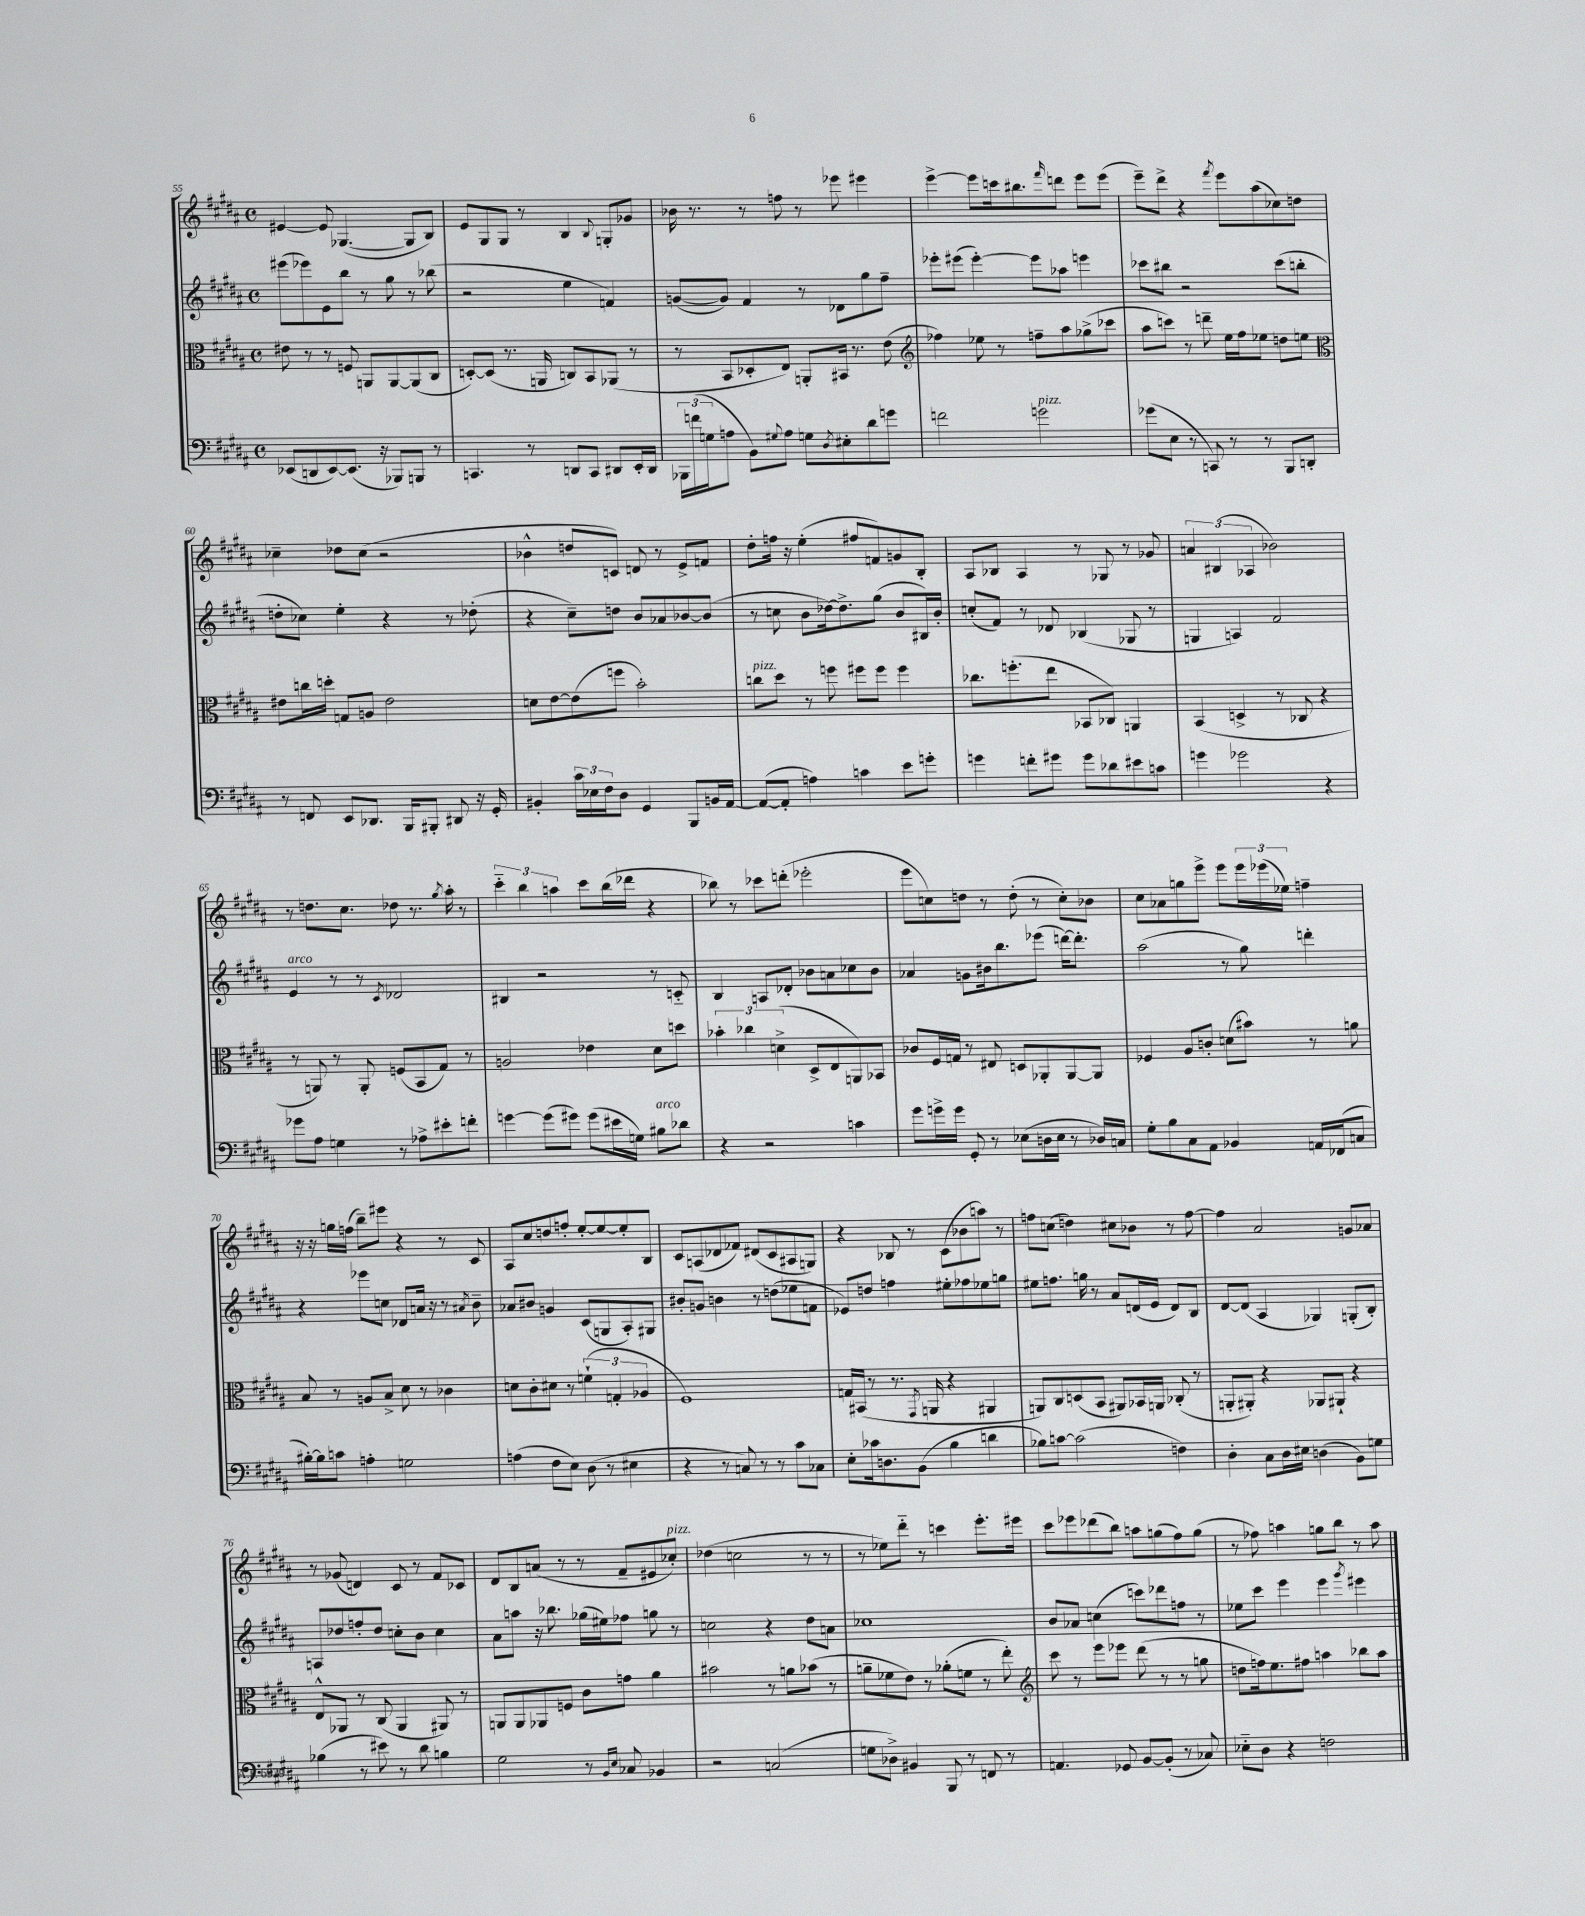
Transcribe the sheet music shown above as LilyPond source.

<<
\new StaffGroup <<
\new Staff = "s0" {
    \clef treble \key b \major \defaultTimeSignature \time 4/4
    eis'4~ eis'8 ges4.~( ges8 b8) |
    e'8 gis8 gis8 r8 b4 \appoggiatura { b8 } g8-. ges'8 |
    bes'16 r8. r8 f''8 r8 ees'''8 eis'''4 |
    e'''4~-> e'''8 c'''16 bis''8. \grace { fis'''16 } d'''8 e'''8 e'''8( |
    e'''8--) dis'''8-> r4 \acciaccatura { fis'''8 } e'''8 ais''8( ces''8) d''8 |
    ces''4-- des''8 ces''8( r2 |
    bes'4-^ d''8 c'8) d'8 r8 e'8-> f'8 |
    dis''8-. f''16 r16 e''4-.( fis''8 f'8) g'8 b8-. |
    ais8 bes8 ais4 r8 ges8 r8 ges'8 |
    \tuplet 3/2 { a'4 bis4( aes4 } bes'2) |
    r8 d''8. cis''8. des''8 r8. \acciaccatura { gis''8 } ais''16-. r8 |
    \tuplet 3/2 { cis'''4-_ b''4 a''4 } cis'''8 b''16( des'''16 r4 |
    bes''8) r8 ces'''8 d'''8-.( ees'''2-. |
    e'''8 c''8) d''8 r8 d''8-.( r8 c''8-.) bes'8 |
    cis''8 aes'8 g''8 e'''8-> e'''8 \tuplet 3/2 { e'''16 ees'''16( ees''16) } f''4-- |
    r16 r16 g''16 f''16( b''8--) eis'''8 r4 r8 cis'8 |
    ais8 cis''8 d''8 f''8-. e''8~-. e''8~ e''8-. b8 |
    cis'8 a8( des'8 fes'8) dis'8( cis'8 ais8 g8) |
    r4 bes8 r8 cis'8( bes'8 a''8) r8 |
    f''8 c''8( d''4) cis''8 bes'8 r8 f''8~ |
    f''4 ais'2 g'8 aes'8 |
    r8 ges'8( d'4) cis'8 r8 fis'8 ces'8 |
    dis'8 b8 a'8( r8 r8 fis'8-- eis'8 ces''8-.^\markup { \italic "pizz." }) |
    des''4( c''2 r8 r8 |
    r8 ees''8) dis'''8-_ r8 c'''4 e'''8.-. eis'''16 |
    cis'''8 ees'''8 des'''8( b''8) a''8 g''8( fis''8) g''8( |
    r8 fes''8) a''4 g''8 b''8 r8 a''8 \bar "|." |
}
\new Staff = "s1" {
    \clef treble \key b \major \defaultTimeSignature \time 4/4
    eis'''8( ees'''8) e'8 b''8 r8 gis''8 r8 bes''8( |
    r2 e''4 f'4) |
    g'8~( g'8) fis'4 r8 des'8 gis''8 fis''8-- |
    ees'''8-. eis'''8( eis'''4~-.) eis'''8 aes''8 e'''4 |
    ces'''8 bis''8 r2 ces'''8( b''8-. |
    d''8-. ces''8) e''4-. r4 r8 des''8-.( |
    r4 cis''8--) d''8 b'8 aes'8 bes'8~ bes'8( |
    r8 c''8 b'8 des''16~) des''8.-> gis''8( b'8 bis16) b'16-. |
    c''8-.( fis'8) r8 des'8 bes4( ges8 r8 |
    g4 a4) fis'2 |
    e'4^\markup { \italic "arco" } r8 r8 \acciaccatura { cis'8 } des'2 |
    bis4 r2 r8 c'8-_ |
    b4 a8 des'8-. bes'8 a'8 ces''8 bes'8 |
    aes'4 g'8 bis'16 b''8. ees'''8( d'''16~) d'''8.-. |
    ais''2( r8 gis''8) d'''4-. |
    r4 ees'''8 c''8 des'8 a'16 r16 r8 \acciaccatura { ais'8 } b'8-- |
    aes'8 bis'8 g'4 cis'8( g8 ais8-.) gis8 |
    bis'8-. g'8 b'4 r8 d''8( ees''8 f'8 |
    ees'8) d''8 f''4 eis''8-. fes''8 ees''8 g''8 |
    eis''8 f''8. g''16 r8 ais'8 d'16( e'16 d'8) b8 |
    dis'8~ dis'8( ais4 ges4) g8-.( b8-.) |
    a8 des''8 f''8-. des''8 c''8-. b'8 c''4 |
    ais'8 a''8 r16 bes''8. ges''16( eis''16) fes''8 g''8 r8 |
    c''2 r4 dis''8 a'8 |
    ces''1 |
    b'8 aes'8 c''4( c'''8) des'''8 f''8 r8 |
    ees''8 cis'''8 e'''4 e'''4 \acciaccatura { gis'''8 } eis'''4 \bar "|." |
}
\new Staff = "s2" {
    \clef alto \key b \major \defaultTimeSignature \time 4/4
    eis'8 r8 r8 f8 a,8 a,8~ a,8( cis8 |
    d8~-.) d8( r8. a,16 c8) b,8 aes,8( r8 |
    r8 b,8 des8-. e8) a,8-. bis,16 r8. e'8( |
    \clef treble fes''4) ees''8 r8 f''8-- ais''8 ges''8->( ces'''8 |
    ais''8 c'''8) r8 d'''8-- e''16 fis''16 ees''8 d''8 e''8 |
    \clef alto eis'8 c''16 d''16-. g8 a8 eis'2 |
    d'8 e'8~ e'8( f''8 b'2-.) |
    c''8^\markup { \italic "pizz." } dis''8 r8 f''8 fis''8 fis''8 fis''4 |
    ces''8. f''8.-.( e''8 bes,8 ces8) a,4 |
    b,4( d4-> r8 ces8 r4 |
    r8 a,8) r8 a,8-. f8( b,8 gis8) r8 |
    a2 ees'4 dis'8 d''8 |
    \tuplet 3/2 { bes'4-. ces''4 d'4->( } dis8-> e8 a,8) bes,8 |
    ces'8 fis16 g16 r8 eis8 d8 aes,8-. aes,8~ aes,8 |
    fes4 ais8 c'8-. d'8( bis'8) r8 a'8 |
    b8 r8 a8 b8-> dis'8 r8 ces'4 |
    d'8 cis'8-. dis'8 r8 \tuplet 3/2 { f'4-!( g4-. aes4 } |
    fis1) |
    g16 bis,16( r8 r8. \acciaccatura { gis,8 } a,16 r4 ais,4 |
    a,8) cis8 d8( b,8 ais,8) bes,16 a,16 ces8-.( r8 |
    a,8-. ais,8-.) r4 aes,8 ais,8-! r4 |
    e8-^ aes,8 r8 cis8( aes,4 ais,8) r8 |
    a,8 a,8 aes,8 f8 cis'8 g'8 ais'4 |
    bis'2 r8 a'8 bes'8( r8 |
    a'8-- fes'8 e'8) r8 aes'8-.( f'8 r8 e''8-.) |
    \clef treble cis'''8 r8 e'''8 ees'''8 dis'''8( r8 r8 g''8 |
    d''8 f''16) e''8. fis''8 a''4 bes''8 a''8 \bar "|." |
}
\new Staff = "s3" {
    \clef bass \key b \major \defaultTimeSignature \time 4/4
    ees,8( d,8 ees,8~) ees,8.( r16 bes,,8) b,,8 r8 |
    c,4. r8 d,8 c,8 dis,8 e,16-. dis,16 |
    \tuplet 3/2 { bes,,16 f'16( g16 } a8 b,8) \appoggiatura { gis8 } a8 g8 \acciaccatura { dis8 } eis8-. dis'8 g'8 |
    f'2 g'2^\markup { \italic "pizz." } |
    ges'8( e8 r8 c,8) r8 r8 b,,8 d,8-. |
    r8 f,8 e,8 des,8. b,,16 bis,,8-. dis,8 r16 gis,16-. |
    bis,4-. \tuplet 3/2 { cis'16 ees16 fis16 } dis8 gis,4 b,,8 b,16 ais,16~ |
    ais,8~( ais,8-. a4) c'4 e'8 g'8-. |
    g'4 f'8-. gis'8 gis'8 des'8 eis'8 c'8 |
    g'4 ges'2 r4 |
    ges'8 ais8 g4 r8 aes8-> eis'8-. f'8-. |
    g'4~ g'8( gis'8) gis'8( eis'16 g16) bis8^\markup { \italic "arco" } des'8 |
    r4 r2 c'4 |
    gis'8 g'16-> g'16 gis,8-. r8 ees8( d16 ees16 r8 des16) c16 |
    gis8-. b8 cis8 ais,8 bes,4 a,16 fes,16( c8 |
    bis16~-.) bis16 c'8 a4-. g2 |
    a4( fis8 e8) dis8( r8 eis4 |
    r4 r8 c8) r8 r8 cis'8 ces8 |
    e8-. ces'16 d8. b,8( b4 d'4 |
    bes8) c'8~ c'2( f4) |
    dis4-. cis8 dis16 eis16 d4( b,8) g8 |
    bes4( r8 eis'8) r8 dis'8 b4 |
    gis2 r8 \grace { b,16 e16 } ces8 bes,4 |
    r2 c2( |
    g8 des8->) bis,4 b,,8 r8 f,8 r8 |
    a,4. ges,8 b,8~ b,8-.( r8 ces8) |
    ees8-_ dis8 r4 f2 \bar "|." |
}
>>
>>
\layout { \context { \Score currentBarNumber = #55 } }
